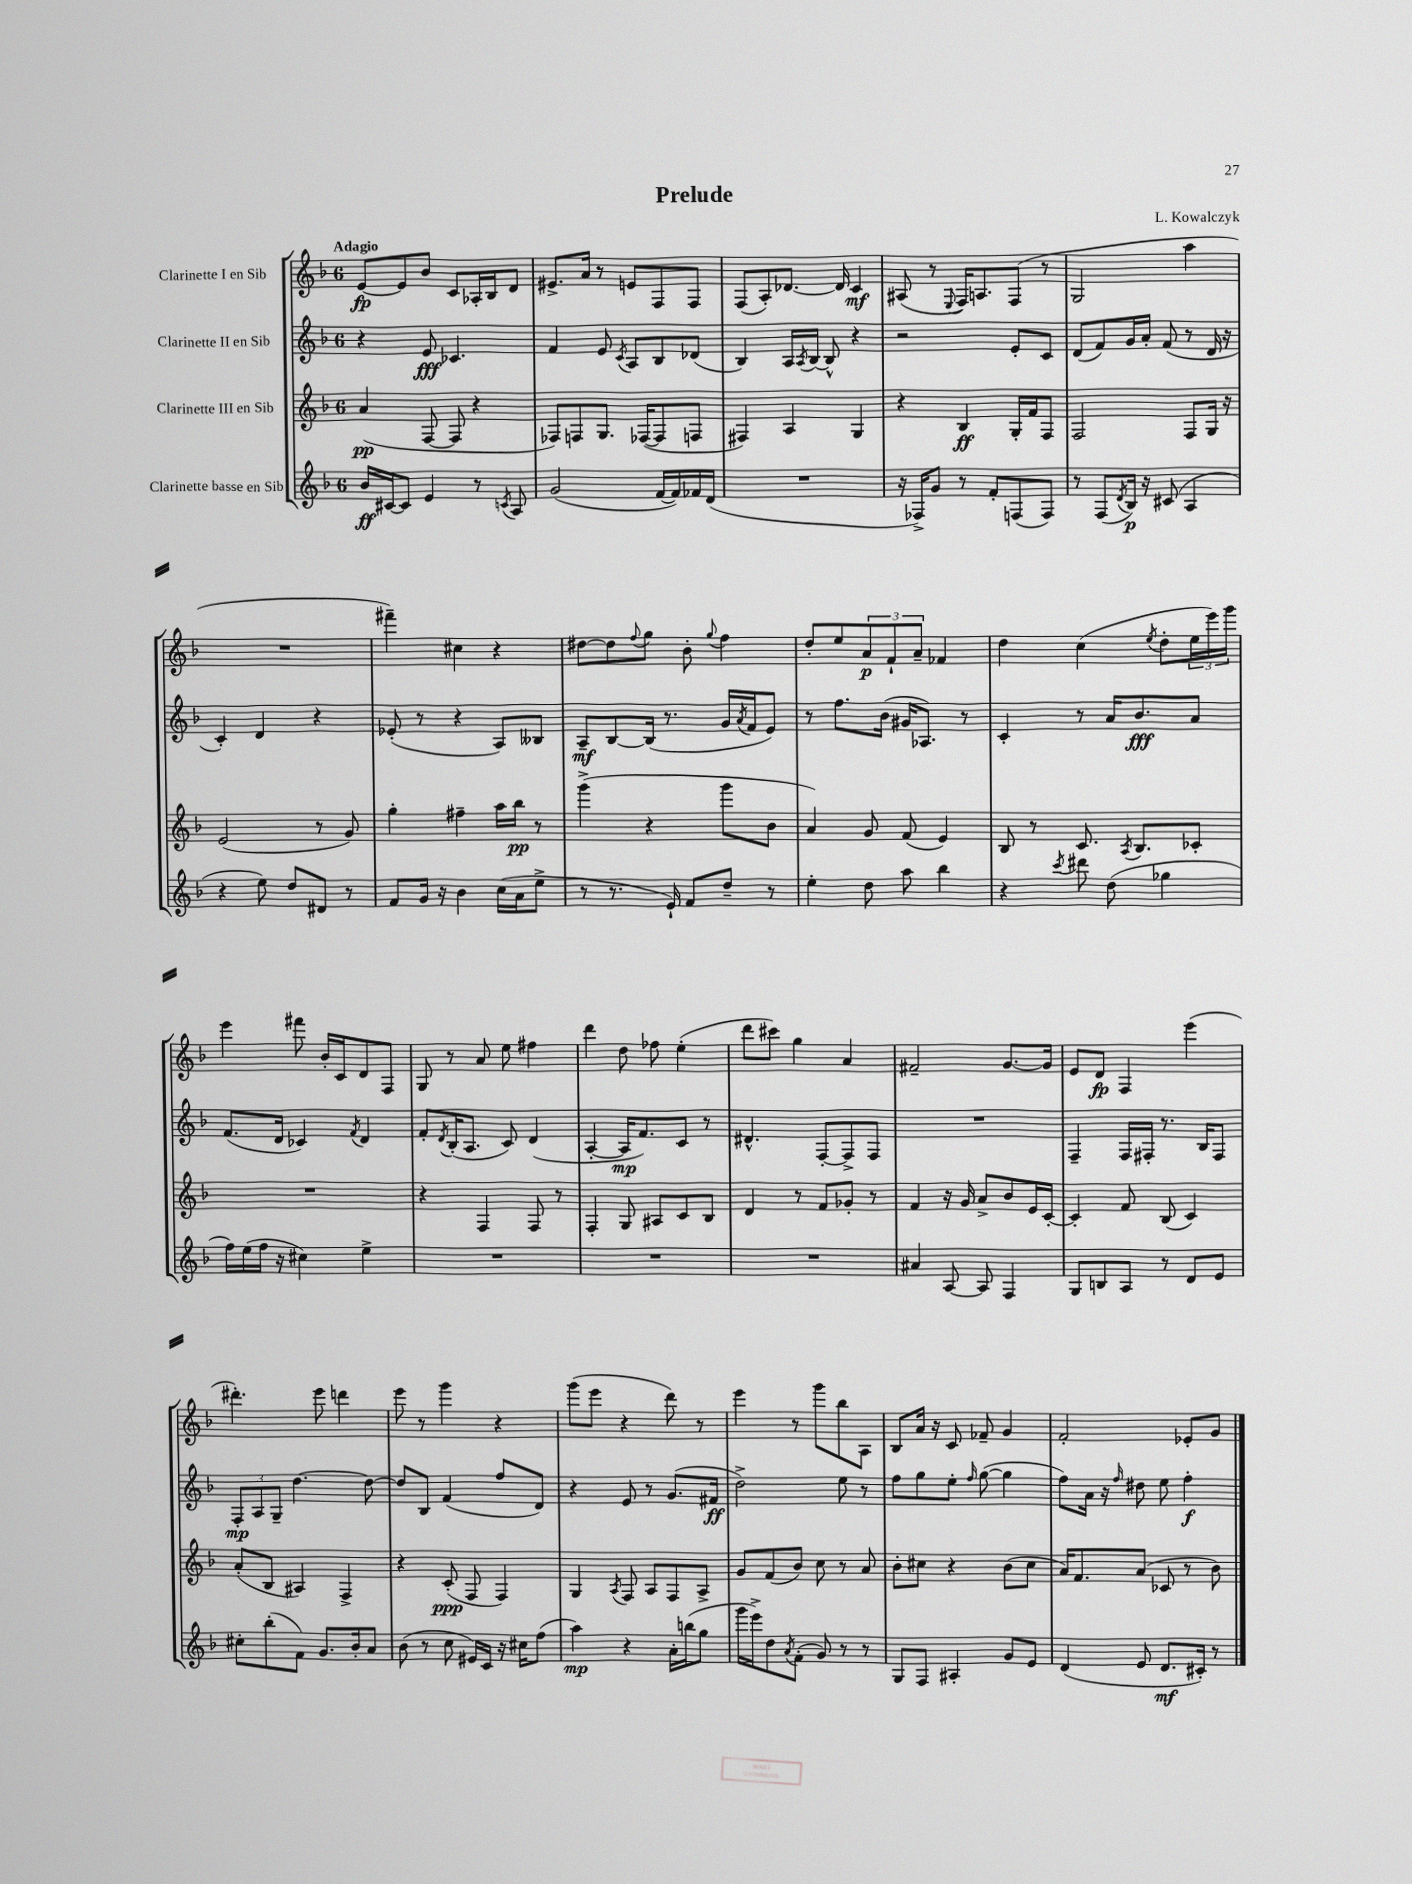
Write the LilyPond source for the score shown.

\header { title = "Prelude" composer = "L. Kowalczyk" }
<<
\new StaffGroup <<
\new Staff = "s0" \with { instrumentName = "Clarinette I en Sib" } {
    \clef treble \key f \major \once \override Staff.TimeSignature.style = #'single-digit \time 6/8 \tempo "Adagio"
    e'8~\fp e'8 bes'8 c'8 aes16-. bes16 d'8 |
    eis'8.-> a'16 r8 e'8 f8 f8 |
    f8( a8-.) des'8.~ des'16 c'4\mf |
    ais8( r8 \appoggiatura { e8 } f16) a8. f8( r8 |
    g2 a''4 |
    R2. |
    fis'''4--) cis''4 r4 |
    dis''8~ dis''8 \appoggiatura { f''8 } g''8 bes'8-. \appoggiatura { g''8 } f''4 |
    d''8-. e''8 \tuplet 3/2 { a'8\p f'8-! a'8-- } fes'4 |
    d''4 c''4( \acciaccatura { e''8 } d''8-. \tuplet 3/2 { e''16 e'''16) g'''16 } |
    e'''4 fis'''8 bes'16-. c'16 d'8 f8 |
    g8 r8 a'8 e''8 fis''4 |
    d'''4 d''8 fes''8 e''4-.( |
    d'''8 cis'''8) g''4 a'4 |
    fis'2-- g'8.~ g'16 |
    e'8 d'8\fp f4 e'''4( |
    dis'''4.-.) e'''8 d'''4 |
    e'''8 r8 g'''4 r4 |
    g'''8( e'''8 r4 d'''8) r8 |
    e'''4 r8 g'''8 bes''8 a8 |
    bes8 a'16 r16 c'8 fes'8-- g'4 |
    f'2-. ees'8-. g'8 \bar "|." |
}
\new Staff = "s1" \with { instrumentName = "Clarinette II en Sib" } {
    \clef treble \key f \major \once \override Staff.TimeSignature.style = #'single-digit \time 6/8
    r4 e'8\fff ces'4. |
    f'4 e'8 \acciaccatura { c'8 } a8 bes8 des'8( |
    bes4) a16 \acciaccatura { a8 } bes16~ bes8-^ r4 |
    r2 e'8-. c'8 |
    d'8( f'8) g'16 a'16-. f'8( r8 d'16 r16 |
    c'4-.) d'4 r4 |
    ees'8-.( r8 r4 a8) beses8 |
    a8--\mf bes8~ bes16( r8. g'16 \acciaccatura { a'8 } f'16 e'8) |
    r8 f''8. bes'16( gis'16 aes8.) r8 |
    c'4-. r8 a'16 bes'8.\fff a'8 |
    f'8.( d'16 ces'4) \acciaccatura { f'8 } d'4 |
    f'8-. \acciaccatura { d'8 } bes16-.( a8. c'8) d'4( |
    a4~-. a16\mp f'8.) c'8 r8 |
    dis'4.-^ f8~-. f8-> f8 |
    R2. |
    f4-- f16 fis16-. r8. bes16 fis8 |
    \tuplet 3/2 { f8-.\mp a8 g8-- } d''4.~ d''8~ |
    d''8 bes8 f'4( f''8 d'8) |
    r4 e'8 r8 g'8.( fis'16\ff |
    d''2->) e''8 r8 |
    f''8 g''8 e''8-. \grace { f''16 } g''8~( g''4 |
    f''8) a'16 r16 \grace { f''16 } dis''8 e''8 f''4-.\f \bar "|." |
}
\new Staff = "s2" \with { instrumentName = "Clarinette III en Sib" } {
    \clef treble \key f \major \once \override Staff.TimeSignature.style = #'single-digit \time 6/8
    a'4\pp( f8~ f8 r4 |
    fes8) f8 g8. fes16~( fes8 f8 |
    fis4) a4 g4 |
    r4 bes4\ff g16-. f'16 f8 |
    f2 f8 g16 r16 |
    e'2( r8 g'8) |
    g''4-. fis''4-- a''16 bes''16\pp r8 |
    g'''4->( r4 g'''8 bes'8 |
    a'4) g'8 f'8( e'4) |
    bes8 r8 c'8. \acciaccatura { a8 } bes8. ces'8-. |
    R2. |
    r4 f4 f8 r8 |
    f4-. g8 ais8 c'8 bes8 |
    d'4 r8 f'8 ges'8-. r8 |
    f'4 r16 g'16 a'8-> bes'8 e'16 c'16~-. |
    c'4-. f'8 bes8( c'4) |
    a'8-.( bes8 ais4) f4-> |
    r4 c'8-.\ppp( f8 f4) |
    g4 \acciaccatura { a8 } f8 a8 f8 a8-> |
    g'8 f'8( bes'8) c''8 r8 a'8 |
    bes'8-. cis''8 r4 bes'8( cis''8 |
    a'16) f'8. a'8( ces'8 r8 bes'8) \bar "|." |
}
\new Staff = "s3" \with { instrumentName = "Clarinette basse en Sib" } {
    \clef treble \key f \major \once \override Staff.TimeSignature.style = #'single-digit \time 6/8
    bes'16\ff cis'16~ cis'8 e'4 r8 \acciaccatura { c'8 } a8 |
    g'2( f'16~ f'16) fes'16 d'16( |
    R2. |
    r16 fes16->) g'8 r8 f'8-. f8( f8) |
    r8 f8( \acciaccatura { d'8 } bes16\p) r16 cis'8( a4 |
    r4 e''8) d''8 dis'8 r8 |
    f'8 g'16 r16 bes'4 c''16( a'16 e''8-> |
    r8 r8. e'16-!) f'8 d''8-- r8 |
    e''4-. d''8 a''8 bes''4 |
    r4 \acciaccatura { c'''8 } dis'''8 d''8( ges''4 |
    f''16) e''16( f''16 r16 cis''4) e''4-> |
    R2. |
    R2. |
    R2. |
    ais'4 a8~ a8 f4 |
    g8 b8 a8 r8 d'8 e'8 |
    cis''8-. bes''8-.( f'8) g'8. bes'16-. a'8 |
    bes'8( r8 c''8 eis'16) c'16 r16 cis''16 f''8( |
    a''4\mp) r4 a'16-. b''16( g''8 |
    g'''16 e'''16->) d''8 \acciaccatura { a'8 } f'8-.( g'8) r8 r8 |
    g8 f8 ais4-. g'8 e'8 |
    d'4( e'8 d'8.\mf cis'16-.) r8 \bar "|." |
}
>>
>>
\layout { \context { \Score \remove "Bar_number_engraver" } }
